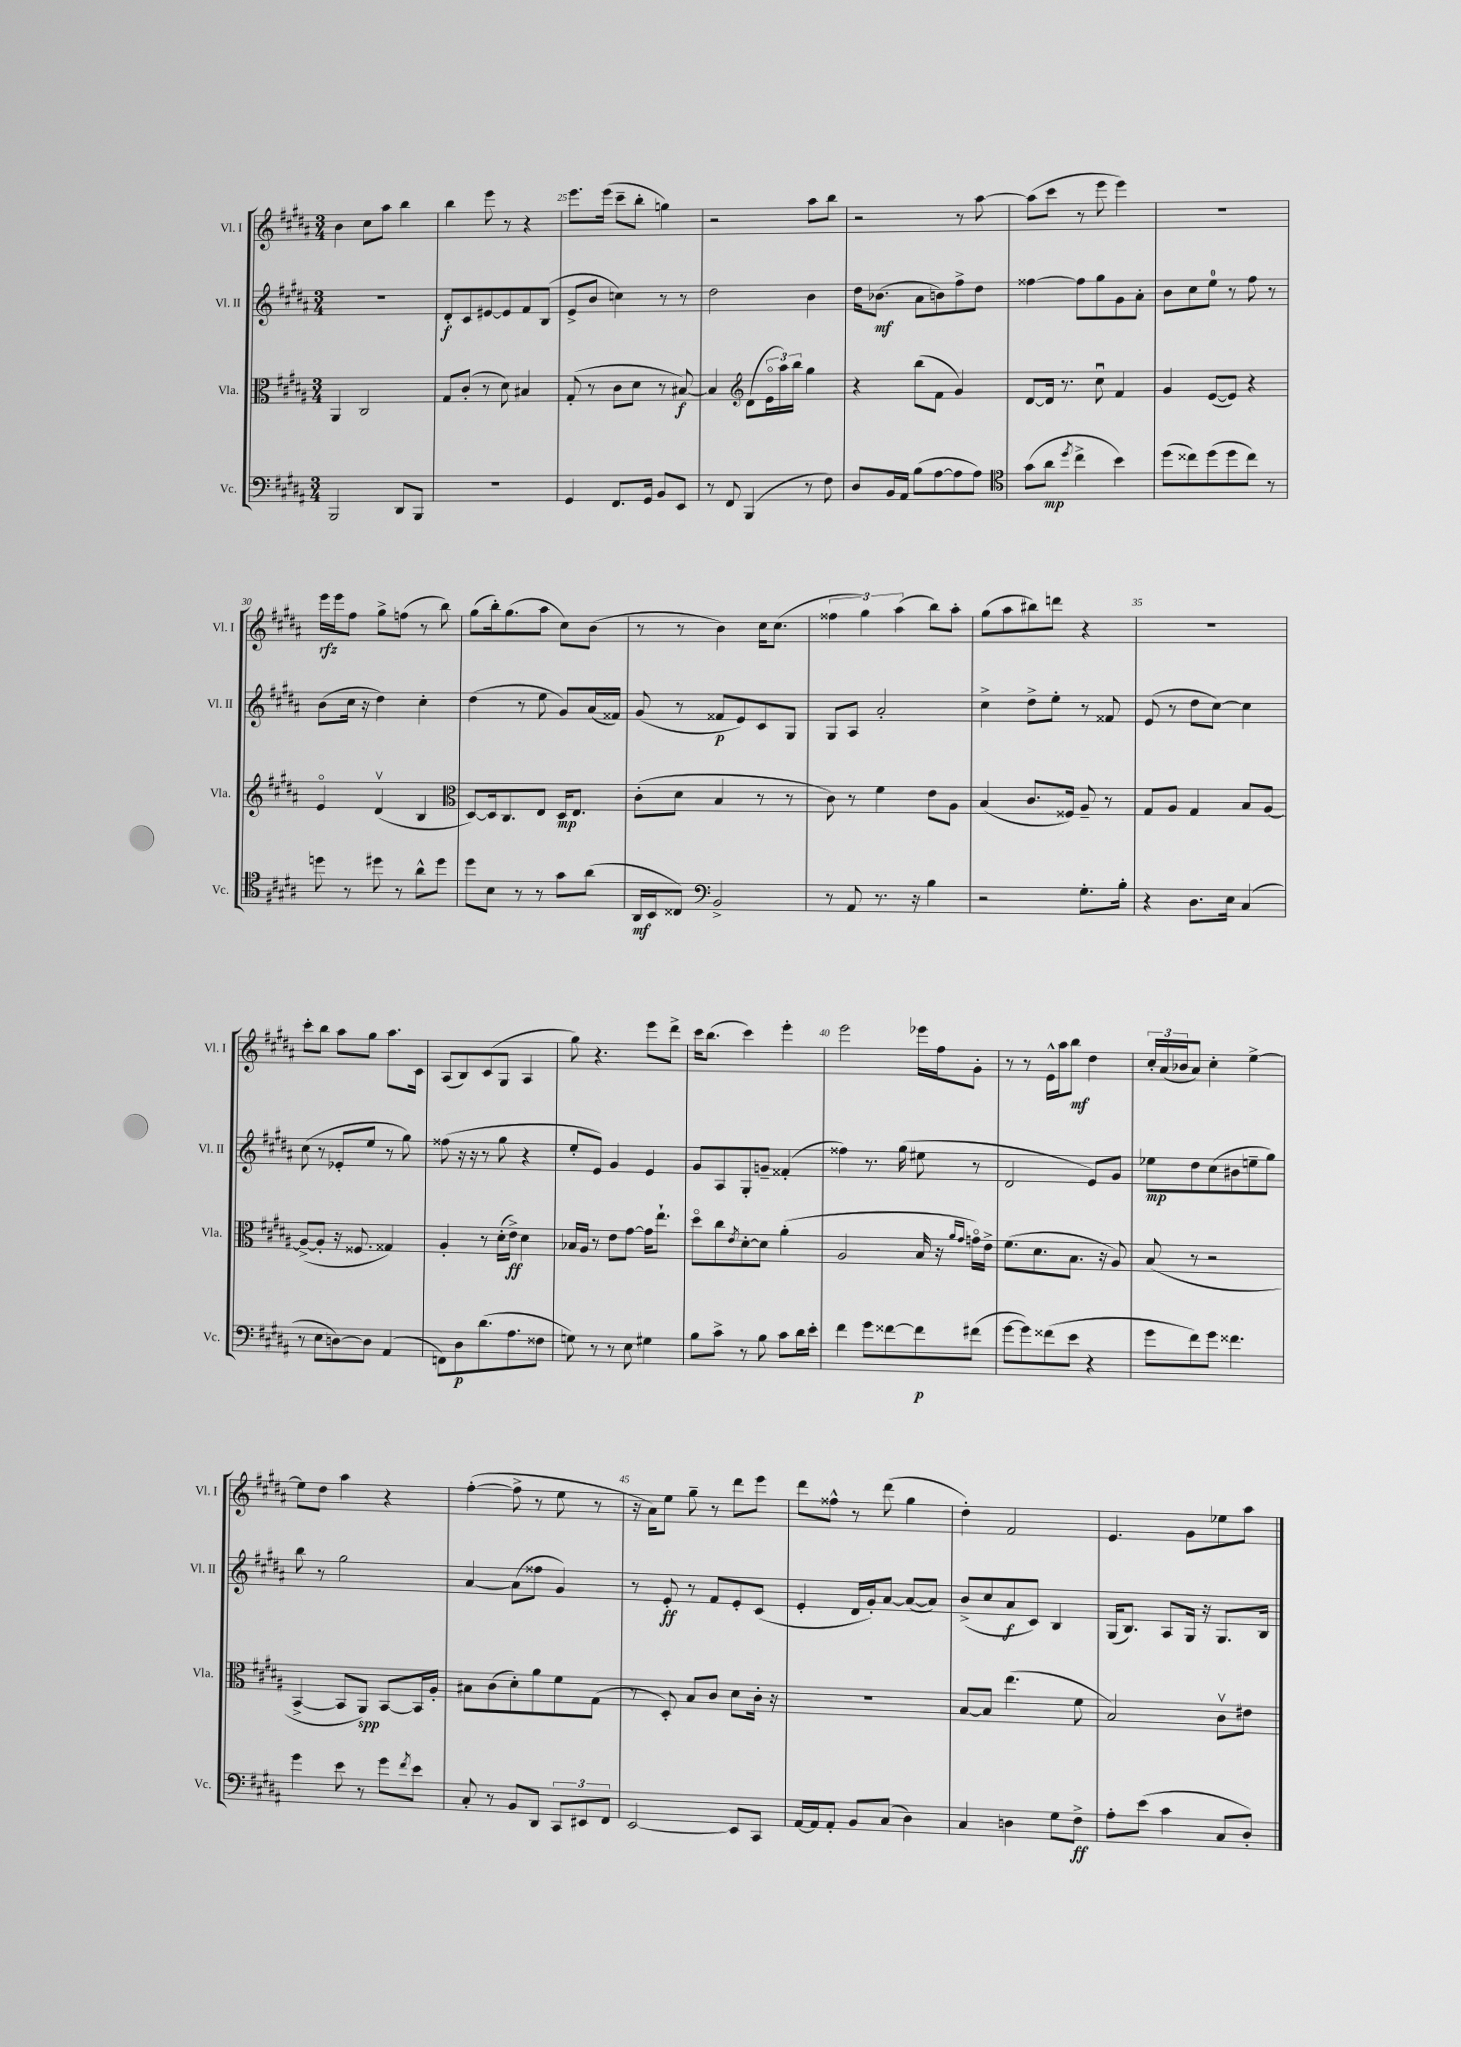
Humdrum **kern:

**kern	**dynam	**kern	**dynam	**kern	**dynam	**kern	**dynam
*part4	*part4	*part3	*part3	*part2	*part2	*part1	*part1
*staff4	*staff4	*staff3	*staff3	*staff2	*staff2	*staff1	*staff1
*I"Vc.	*	*I"Vla.	*	*I"Vl. II	*	*I"Vl. I	*
*I'Vc.	*	*I'Vla.	*	*I'Vl. II	*	*I'Vl. I	*
*clefF4	*	*clefC3	*	*clefG2	*	*clefG2	*
*k[f#c#g#d#a#]	*	*k[f#c#g#d#a#]	*	*k[f#c#g#d#a#]	*	*k[f#c#g#d#a#]	*
*M3/4	*	*M3/4	*	*M3/4	*	*M3/4	*
=23	=23	=23	=23	=23	=23	=23	=23
2BBB/	.	4AA#/	.	2.r	.	4b\	.
.	.	2C#/	.	.	.	8cc#\L	.
.	.	.	.	.	.	8aa#\J	.
8DD#/L	.	.	.	.	.	4bb\	.
8BBB/J	.	.	.	.	.	.	.
=24	=24	=24	=24	=24	=24	=24	=24
2.r	.	8G#/L	.	8d#'/L	f	4bb\	.
.	.	(8c#'/J	.	8c#/	.	.	.
.	.	8r	.	[8e#X/	.	8eee\	.
.	.	8d#\)	.	8e#/]	.	8r	.
.	.	4B#X/	.	8f#/	.	4r	.
.	.	.	.	(8B/J	.	.	.
=25	=25	=25	=25	=25	=25	=25	=25
4GG#/	.	(8G#'/	.	8e^/L	.	8.eee\L	.
.	.	8r	.	8b/J	.	.	.
.	.	.	.	.	.	(16eee\Jk	.
8.FF#/L	.	8c#\L	.	4ccn\)	.	8ccc#~\L	.
.	.	8d#\J	.	.	.	8bb'\J	.
16GG#/Jk	.	.	.	.	.	.	.
8BB/L	.	8r	.	8r	.	4ggn\)	.
8EE/J	.	[8B#X/)	f	8r	.	.	.
=26	=26	=26	=26	=26	=26	=26	=26
8r	.	4B#/]	.	2dd#\	.	2r	.
8FF#/	.	.	.	.	.	.	.
*	*	*clefG2	*	*	*	*	*
(4BBB/	.	(8d#\L	.	.	.	.	.
.	.	24e\L	.	.	.	.	.
.	.	24aa#\)	.	.	.	.	.
.	.	24bb\JJ	.	.	.	.	.
8r	.	4gg#\	.	4b\	.	8aa#\L	.
8F#\)	.	.	.	.	.	8bb\J	.
=27	=27	=27	=27	=27	=27	=27	=27
8D#/L	.	4r	.	16dd#\KL	.	2r	.
.	.	.	.	(8.b-X\J	mf	.	.
16BB/L	.	.	.	.	.	.	.
16AA#/JJ	.	.	.	.	.	.	.
(8B\L	.	(8bb\L	.	8a#\L	.	.	.
[8A#\	.	8f#\J	.	8bn\)	.	.	.
8A#\]	.	4g#/)	.	8ff#^\	.	8r	.
8A#\J)	.	.	.	8dd#\J	.	[8aa#\	.
=28	=28	=28	=28	=28	=28	=28	=28
*clefC4	*	*	*	*	*	*	*
(8g#\L	.	[8d#/L	.	[4ff##X\	.	(8aa#\L]	.
8a#\J	mp	16d#/Jk]	.	.	.	8ccc#\J	.
.	.	8.r	.	.	.	.	.
8qdd#/	.	.	.	.	.	.	.
4cc#^\	.	.	.	8ff##\L]	.	8r	.
.	.	8cc#u\	.	8gg#\	.	8eee\	.
4b\)	.	4f#/	.	8g#\	.	4eee\)	.
.	.	.	.	8a#'\J	.	.	.
=29	=29	=29	=29	=29	=29	=29	=29
(8dd#\L	.	4g#/	.	8b\L	.	2.r	.
8cc##X\)	.	.	.	8cc#\	.	.	.
(8dd#\	.	([8e/L	.	8ee\J	.	.	.
8dd#\	.	8e/J])	.	8r	.	.	.
8cc##\J)	.	4r	.	8ff#\	.	.	.
8r	.	.	.	8r	.	.	.
!!LO:LB:g=z
=30	=30	=30	=30	=30	=30	=30	=30
8ddn\	.	4e/	.	(8b\L	.	16eee\LL	rfz
.	.	.	.	.	.	16eee\J	.
8r	.	.	.	16cc#\Jk	.	8ff#\J	.
.	.	.	.	16r	.	.	.
8dd#X\	.	(4d#v/	.	4dd#\)	.	8gg#^\L	.
8r	.	.	.	.	.	(8ffn\J	.
8a#^^\L	.	4B/	.	4cc#'\	.	8r	.
8dd#\J	.	.	.	.	.	8bb\)	.
=31	=31	=31	=31	=31	=31	=31	=31
*	*	*clefC3	*	*	*	*	*
8dd#\L	.	[8D#/L)	.	(4dd#\	.	(8gg#\L	.
8B\J	.	16D#/k]	.	.	.	16bb'\k)	.
.	.	8.C#/	.	.	.	(8.gg#\	.
8r	.	.	.	8r	.	.	.
8r	.	8E/J	.	8ee\	.	8aa#\J	.
8g#\L	.	16D#/KL	mp	8g#/L)	.	8cc#\L)	.
.	.	8.E/J	.	.	.	.	.
(8a#\J	.	.	.	(16a#/L	.	(8b\J	.
.	.	.	.	16f##X/JJ)	.	.	.
=32	=32	=32	=32	=32	=32	=32	=32
16AA#/LL	mf	(8c#'\L	.	(8g#/	.	8r	.
16BB/J	.	.	.	.	.	.	.
8C##X/J)	.	8d#\J	.	8r	.	8r	.
*clefF4	*	*	*	*	*	*	*
2BB^/	.	4B/	.	8f##X/L	p	4b\)	.
.	.	.	.	8e/)	.	.	.
.	.	8r	.	8c#/	.	16cc#\KL	.
.	.	.	.	.	.	(8.cc#\J	.
.	.	8r	.	8G#/J	.	.	.
=33	=33	=33	=33	=33	=33	=33	=33
8r	.	8c#\)	.	8G#/L	.	6ff##X\	.
8AA#/	.	8r	.	8A#/J	.	.	.
.	.	.	.	.	.	6gg#\)	.
8.r	.	4f#\	.	2a#'/	.	.	.
.	.	.	.	.	.	(6aa#\	.
16r	.	.	.	.	.	.	.
4B\	.	8e\L	.	.	.	8bb\L)	.
.	.	8A#\J	.	.	.	8aa#'\J	.
=34	=34	=34	=34	=34	=34	=34	=34
2r	.	(4B/	.	4cc#^\	.	(8gg#\L	.
.	.	.	.	.	.	8aa#\	.
.	.	8.c#/L	.	8dd#^\L	.	8bb#X\)	.
.	.	.	.	8ee'\J	.	8dddn\J	.
.	.	16F##X/Jk)	.	.	.	.	.
8.G#'\L	.	8A#~/	.	8r	.	4r	.
.	.	8r	.	8f##X/	.	.	.
16B'\Jk	.	.	.	.	.	.	.
=35	=35	=35	=35	=35	=35	=35	=35
4r	.	8G#/L	.	(8e/	.	2.r	.
.	.	8A#/J	.	8r	.	.	.
8.D#\L	.	4G#/	.	8dd#\L	.	.	.
.	.	.	.	[8cc#\J)	.	.	.
16E\Jk	.	.	.	.	.	.	.
(4C#/	.	8B/L	.	4cc#\]	.	.	.
.	.	[8A#/J	.	.	.	.	.
!!LO:LB:g=z
=36	=36	=36	=36	=36	=36	=36	=36
8r	.	(8A#^/L_	.	(8cc#\	.	8ccc#'\L	.
8E\L	.	8A#'/J]	.	8r	.	8bb\J	.
[8Dn\)	.	16r	.	8e-X'/L	.	8aa#\L	.
.	.	8.F##X/	.	.	.	.	.
8D\J]	.	.	.	8ee/J	.	8gg#\J	.
(4AA#/	.	4G##X/)	.	8r	.	8.aa#\L	.
.	.	.	.	8gg#\)	.	.	.
.	.	.	.	.	.	16c#\Jk	.
=37	=37	=37	=37	=37	=37	=37	=37
8FFn\L)	.	4A#'/	.	(8ff##X\	.	(8A#/L	.
8D#\	p	.	.	16r	.	8B/)	.
.	.	.	.	16r	.	.	.
(8.d#\	.	8r	.	8r	.	(8c#/	.
.	.	(16d#'\LL	.	8gg#\	.	8G#/J	.
8.A#\	.	16e^\JJ)	ff	.	.	.	.
.	.	4d#\	.	4r	.	4A#/	.
8F##X\J	.	.	.	.	.	.	.
=38	=38	=38	=38	=38	=38	=38	=38
8Gn\)	.	16B-X/LL	.	8ee'/L	.	8gg#\)	.
.	.	16A#/JJ	.	.	.	.	.
8r	.	8r	.	8e/J)	.	4.r	.
8r	.	8e\L	.	4g#/	.	.	.
8E\	.	[8g#\J	.	.	.	.	.
4G#X\	.	16g#\KL]	.	4e/	.	8eee\L	.
.	.	8.ee`\J	.	.	.	.	.
.	.	.	.	.	.	8ddd#^\J	.
=39	=39	=39	=39	=39	=39	=39	=39
8B\L	.	8dd#\L	.	8g#/L	.	16ccc#\KL	.
.	.	.	.	.	.	(8.bb\J	.
8c#^\J	.	8cc#\	.	8A#/	.	.	.
.	.	8qe/	.	.	.	.	.
8r	.	[8d#'\	.	8G#'/	.	4ccc#\)	.
8B\	.	8d#\J]	.	8gn~/J	.	.	.
8c#\L	.	(4a#'\	.	(4f##X'/	.	4eee'\	.
16d#\L	.	.	.	.	.	.	.
16e'\JJ	.	.	.	.	.	.	.
=40	=40	=40	=40	=40	=40	=40	=40
4f#\	.	2A#/	.	4ff##X\)	.	2eee\	.
8g#\L	.	.	.	8.r	.	.	.
[8f##X\	.	.	.	.	.	.	.
.	.	.	.	(16gg#\	.	.	.
8f##\]	p	16B/	.	8ee#X\	.	16eee-X\LL	.
.	.	16r	.	.	.	16ff#\J	.
.	.	16qqa#/LL	.	.	.	.	.
.	.	16qqg#/JJ	.	.	.	.	.
(8f#X\J	.	16gn\LL)	.	8r	.	8g#'\J	.
.	.	16e^\JJ	.	.	.	.	.
=41	=41	=41	=41	=41	=41	=41	=41
[8g#\L	.	(8.f#\L	.	2d#/	.	8r	.
8g#\])	.	.	.	.	.	8r	.
.	.	8.d#\	.	.	.	.	.
(8f##X\	.	.	.	.	.	16e^^\LL	.
.	.	.	.	.	.	16aa#\J	.
8e\J	.	8.B\J	.	.	.	8bb\J	mf
4r	.	.	.	8e/L)	.	4dd#\	.
.	.	16r	.	.	.	.	.
.	.	8A#/)	.	8g#/J	.	.	.
=42	=42	=42	=42	=42	=42	=42	=42
8g#\L	.	(8B/	.	8ee-X\L	mp	24cc#'/LL	.
.	.	.	.	.	.	(24a#/	.
.	.	.	.	.	.	24b-X/J	.
8f#\)	.	8r	.	8dd#\	.	8a#/J)	.
8g#\J	.	2r	.	(8cc#\	.	4cc#'\	.
4.f##X\	.	.	.	8b#X\	.	.	.
.	.	.	.	8een~\	.	[4ee^\	.
.	.	.	.	8gg#\J)	.	.	.
!!LO:LB:g=z
=43	=43	=43	=43	=43	=43	=43	=43
4g#\	.	[4BB^/	.	8bb\	.	8ee\L]	.
.	.	.	.	8r	.	8dd#\J	.
8e\	.	8BB/L]	.	2gg#\	.	4aa#\	.
8r	.	8AA#/J)	spp	.	.	.	.
8g#\L	.	[8BB/L	.	.	.	4r	.
8qf#/	.	.	.	.	.	.	.
8e\J	.	16BB/L]	.	.	.	.	.
.	.	16A#'/JJ	.	.	.	.	.
=44	=44	=44	=44	=44	=44	=44	=44
8C#'/	.	8B#X\L	.	[4a#/	.	([4ff#'\	.
8r	.	(8c#\	.	.	.	.	.
8BB/L	.	8d#'\)	.	(8a#\L]	.	8ff#^\]	.
8DD#/J	.	8a#\	.	8ff##X\J	.	8r	.
12CC#/L	.	8f#\	.	4g#/)	.	8ee\	.
12EE#X/	.	.	.	.	.	.	.
.	.	(8G#\J	.	.	.	8r	.
12FF#/J	.	.	.	.	.	.	.
=45	=45	=45	=45	=45	=45	=45	=45
[2EE/	.	8r	.	8r	.	16r	.
.	.	.	.	.	.	16a#\KL)	.
.	.	8D#'/)	.	8e'/	ff	8ee\J	.
.	.	8B/L	.	8r	.	8gg#~\	.
.	.	8c#/J	.	8f#/L	.	8r	.
8EE/L]	.	8d#\L	.	8e'/	.	8ddd#\L	.
8CC#/J	.	16c#'\Jk	.	(8c#/J	.	8eee\J	.
.	.	16r	.	.	.	.	.
=46	=46	=46	=46	=46	=46	=46	=46
[16AA#/LL	.	2.r	.	4e'/	.	8ddd#\L	.
16AA#/J]	.	.	.	.	.	.	.
8AA#'/J	.	.	.	.	.	8ff##X^^\J	.
8BB/L	.	.	.	16d#/LL	.	8r	.
.	.	.	.	16g#'/J)	.	.	.
(8C#/J	.	.	.	[8a#/J	.	(8ddd#\	.
4D#\)	.	.	.	(8a#/L_	.	4gg#\	.
.	.	.	.	8a#/J])	.	.	.
=47	=47	=47	=47	=47	=47	=47	=47
4C#/	.	[8B/L	.	(8b^/L	.	4dd#'\)	.
.	.	8B/J]	.	8cc#/	.	.	.
4Dn\	.	(4.ee\	.	8a#/	f	2f#/	.
.	.	.	.	8c#/J)	.	.	.
8G#\L	.	.	.	4B/	.	.	.
8F#^\J	ff	8f#\	.	.	.	.	.
=48	=48	=48	=48	=48	=48	=48	=48
8A#'\L	.	2B/)	.	(16G#/KL	.	4.e/	.
.	.	.	.	8.B/J)	.	.	.
(8e\J	.	.	.	.	.	.	.
4c#\	.	.	.	8A#/L	.	.	.
.	.	.	.	16G#/Jk	.	8g#\L	.
.	.	.	.	16r	.	.	.
8C#/L	.	8c#v\L	.	8.G#/L	.	8ee-X\	.
8D#'/J)	.	8e#X\J	.	.	.	8aa#\J	.
.	.	.	.	16B/Jk	.	.	.
==	==	==	==	==	==	==	==
*-	*-	*-	*-	*-	*-	*-	*-
